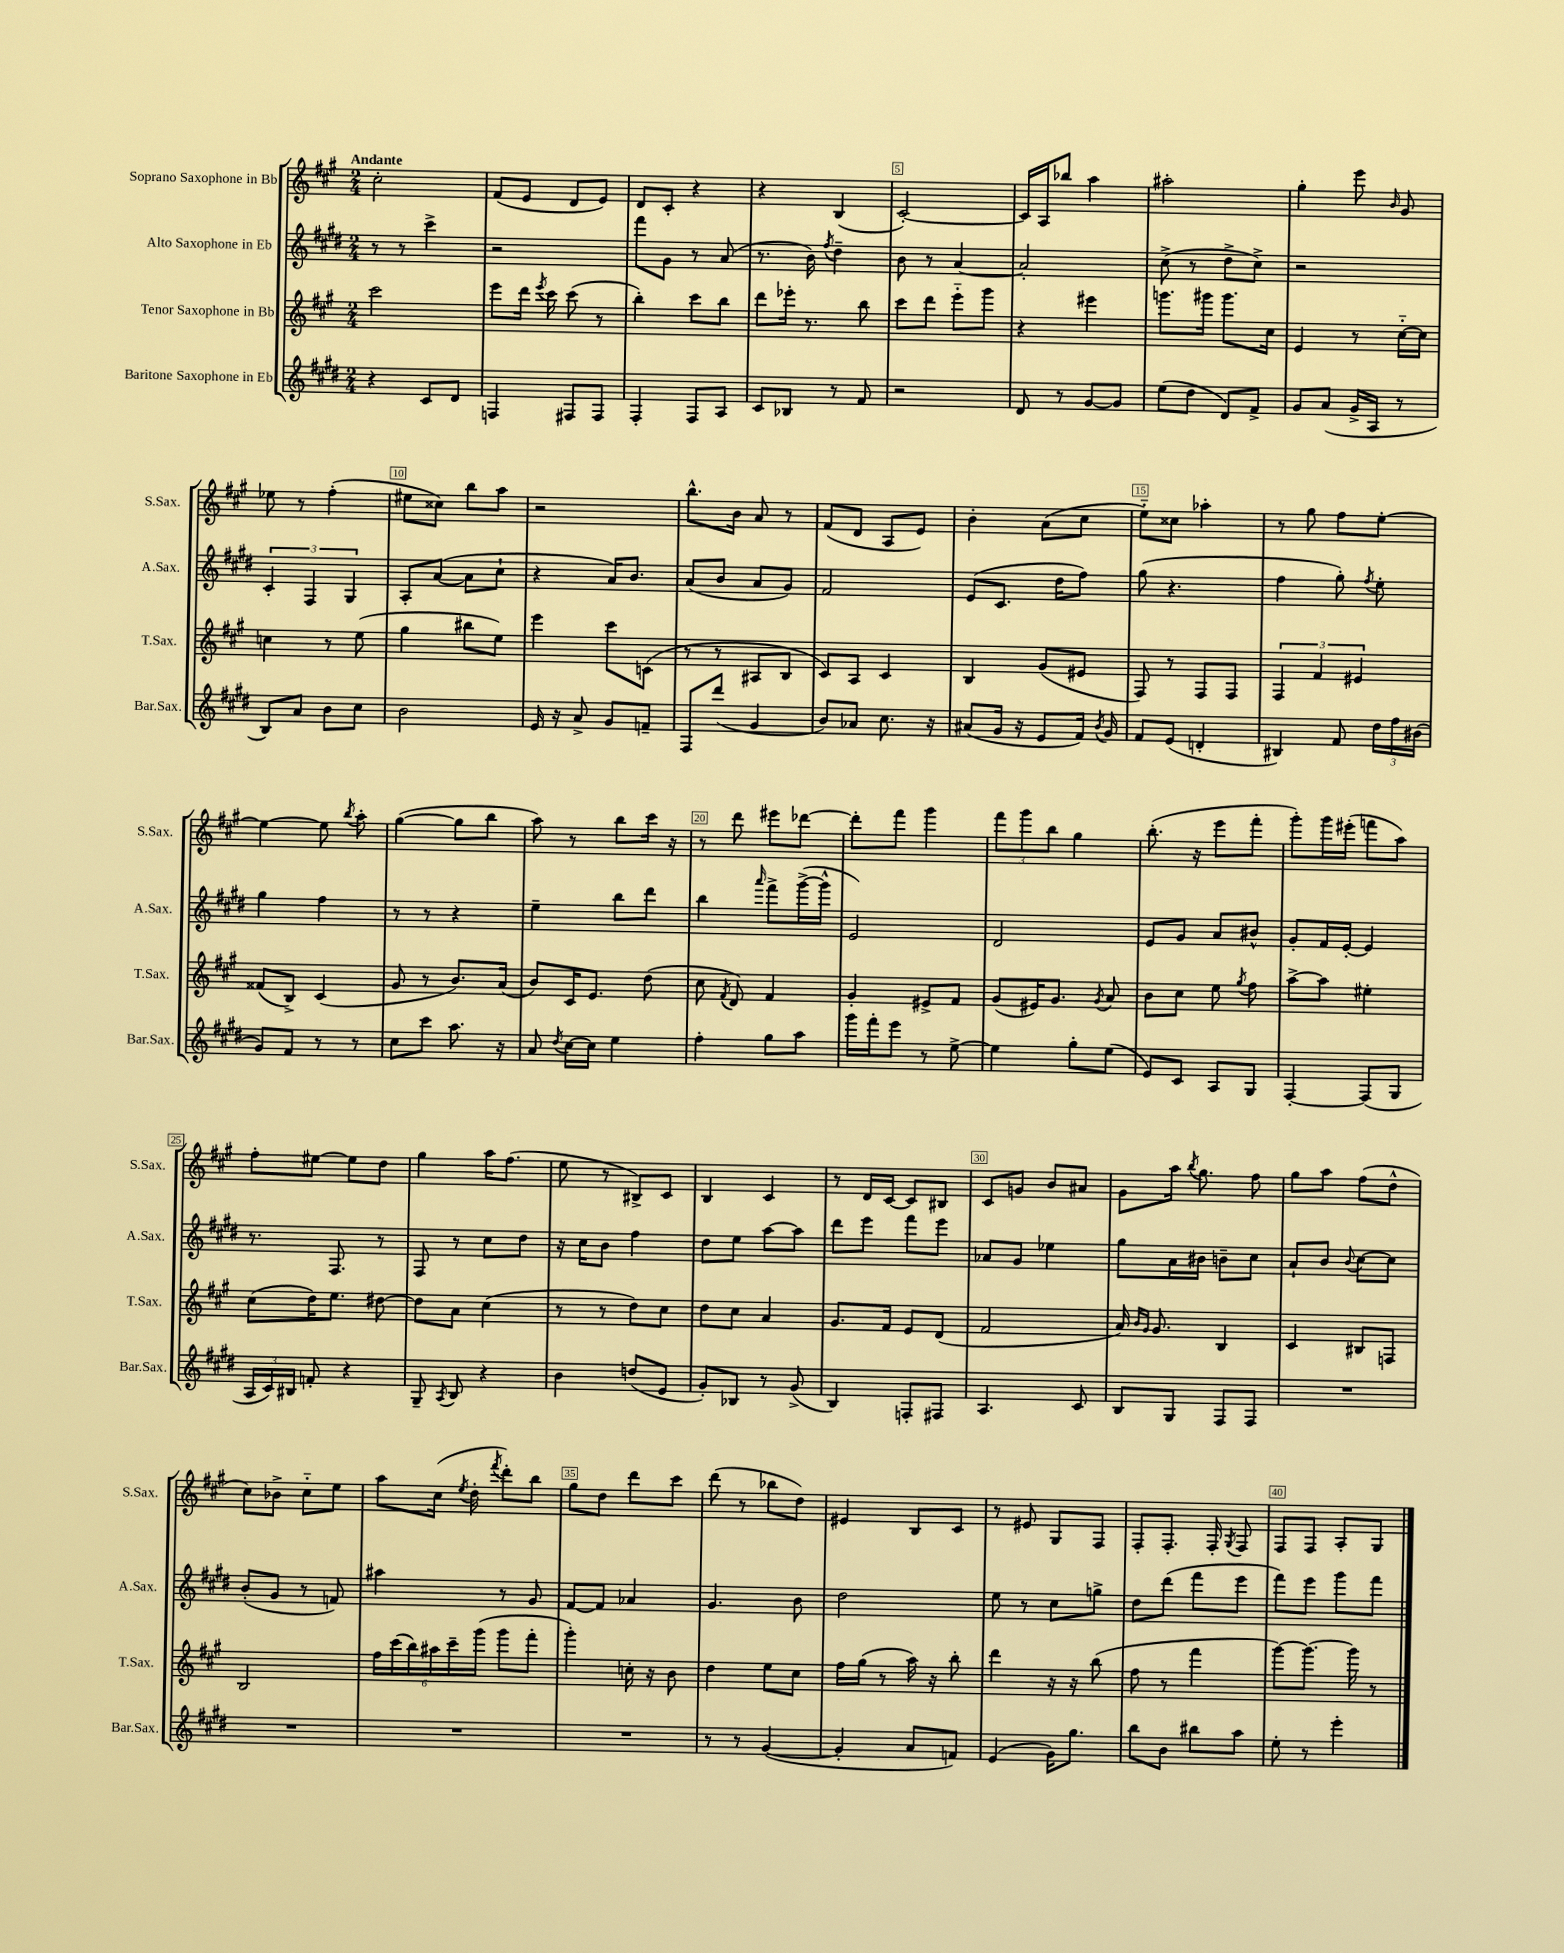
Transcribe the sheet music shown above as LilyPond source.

<<
\new StaffGroup <<
\new Staff = "s0" \with { instrumentName = "Soprano Saxophone in Bb" shortInstrumentName = "S.Sax." } {
    \clef treble \key a \major \numericTimeSignature \time 2/4 \tempo "Andante"
    \autoBeamOff cis''2-. |
    fis'8[( e'8] d'8[ e'8]) |
    d'8[ cis'8]-. r4 |
    r4 b4( |
    cis'2~-.) |
    cis'16[ a16 bes''8] a''4 |
    ais''2-. |
    gis''4-. e'''8 \grace { b'16 } gis'8 |
    ees''8 r8 fis''4-.( |
    eis''8[ cisis''8]) b''8[ a''8] |
    r2 |
    b''8.[-^ b'16] a'8 r8 |
    fis'8[( d'8] a8[ e'8]) |
    b'4-. a'8[( cis''8] |
    e''8[-_) cisis''8] aes''4-. |
    r8 gis''8 fis''8[ e''8]~-. |
    e''4~ e''8 \acciaccatura { b''8 } a''8-. |
    gis''4~( gis''8[ b''8] |
    a''8) r8 b''8[ cis'''16] r16 |
    r8 d'''8 eis'''8[ des'''8]~ |
    des'''8[-. fis'''8] gis'''4 |
    \tuplet 3/2 { fis'''8[ gis'''8 b''8] } gis''4 |
    b''8.-.( r16 e'''8[ fis'''8]-. |
    gis'''8[-.) gis'''16 eis'''16]-.( f'''8[ a''8]) |
    fis''8[-. eis''8]~ eis''8[ d''8] |
    gis''4 a''16[ fis''8.]( |
    e''8 r8 bis8[->) cis'8] |
    b4 cis'4 |
    r8 d'16[ cis'16]~ cis'8[ bis8] |
    cis'8[ g'8] b'8[ ais'8] |
    gis'8[ a''16] \acciaccatura { b''8 } gis''8. fis''8 |
    gis''8[ a''8] fis''8[( d''8]-^ |
    cis''8[) bes'8]-> cis''8[-_ e''8] |
    a''8[ cis''16]( \acciaccatura { e''8 } d''16-. \acciaccatura { fis'''8 } d'''8[-.) b''8] |
    gis''8[ d''8] d'''8[ cis'''8] |
    d'''8( r8 bes''8[ d''8]) |
    eis'4 b8[ cis'8] |
    r8 eis'8 gis8[ fis8] |
    fis8[-. fis8.]-. fis16-. \acciaccatura { gis8 } fis8 |
    fis8[ fis8] a8[-. gis8] \bar "|." |
}
\new Staff = "s1" \with { instrumentName = "Alto Saxophone in Eb" shortInstrumentName = "A.Sax." } {
    \clef treble \key e \major \numericTimeSignature \time 2/4
    \autoBeamOff r8 r8 cis'''4-> |
    r2 |
    fis'''8[ gis'8] r8 a'8( |
    r8. b'16) \acciaccatura { fis''8 } dis''4-- |
    b'8 r8 a'4~ |
    a'2-. |
    cis''8->( r8 dis''8[-> cis''8]->) |
    r2 |
    \tuplet 3/2 { cis'4-. fis4 gis4 } |
    a8[-. a'8]~( a'8[ cis''8]-! |
    r4 a'16[) b'8.] |
    a'8[( b'8] a'8[ gis'8]) |
    fis'2 |
    e'8[( cis'8.] dis''16[ fis''8]) |
    gis''8( r4. |
    fis''4 gis''8-.) \acciaccatura { fis''8 } e''8-. |
    gis''4 fis''4 |
    r8 r8 r4 |
    e''4-- b''8[ dis'''8] |
    b''4 \grace { a'''16 } fis'''8[-> gis'''16~->( gis'''16]-^ |
    e'2) |
    dis'2 |
    e'8[ gis'8] a'8[ bis'8]-^ |
    gis'8[-. fis'16 e'16]~-. e'4 |
    r8. fis8. r8 |
    fis8 r8 cis''8[ dis''8] |
    r16 cis''16[ b'8] fis''4 |
    dis''8[ e''8] a''8[~ a''8] |
    dis'''8[ e'''8] fis'''8[ e'''8] |
    aes'8[ gis'8] ees''4 |
    gis''8[ a'16 bis'16] b'8[-- cis''8] |
    a'8[-! b'8] \appoggiatura { b'8 } cis''8[~ cis''8] |
    b'8[-.( gis'8] r8 f'8) |
    ais''4 r8 gis'8 |
    fis'8[~ fis'8] aes'4 |
    gis'4. b'8 |
    dis''2 |
    e''8 r8 cis''8[ g''8]-> |
    dis''8[ dis'''8]( fis'''8[ e'''8] |
    fis'''8[) e'''8] gis'''8[ fis'''8] \bar "|." |
}
\new Staff = "s2" \with { instrumentName = "Tenor Saxophone in Bb" shortInstrumentName = "T.Sax." } {
    \clef treble \key a \major \numericTimeSignature \time 2/4
    \autoBeamOff cis'''2 |
    e'''8[ d'''16] \acciaccatura { e'''8 } cis'''16 cis'''8( r8 |
    b''4-.) cis'''8[ b''8] |
    d'''8[ ees'''16]-. r8. b''8 |
    cis'''8[ d'''8] e'''8[-_ gis'''8] |
    r4 eis'''4 |
    g'''8.[ gis'''16] gis'''8.[ cis''16] |
    e'4 r8 cis''16[~-_ cis''16] |
    c''4 r8 e''8( |
    gis''4 bis''8[ e''8]) |
    e'''4 cis'''8[ c'8]( |
    r8 r8 ais8[ b8] |
    cis'8[) a8] cis'4 |
    b4 gis'8[( eis'8] |
    fis8) r8 fis8[ fis8] |
    \tuplet 3/2 { fis4 fis'4 eis'4 } |
    fisis'8[( b8]->) cis'4( |
    gis'8 r8 b'8.[) a'16]( |
    b'8[) cis'16 e'8.] d''8( |
    cis''8 \acciaccatura { fis'8 } d'8) fis'4 |
    gis'4-. eis'8[-> fis'8] |
    gis'8[( eis'16) gis'8.] \acciaccatura { gis'8 } a'8 |
    b'8[ cis''8] e''8 \acciaccatura { gis''8 } fis''8 |
    a''8[~-> a''8] eis''4-. |
    cis''8[( d''16) e''8.] dis''8~ |
    dis''8[ a'8] cis''4( |
    r8 r8 d''8[) cis''8] |
    d''8[ cis''8] a'4 |
    gis'8.[ fis'16] e'8[ d'8]( |
    fis'2 |
    a'16) \grace { b'16[ gis'16] } gis'8. b4 |
    cis'4 bis8[ f8] |
    b2 |
    \tuplet 6/4 { fis''16[ cis'''16( b''16) ais''16 cis'''16-- gis'''16]( } gis'''8[ fis'''8]-. |
    gis'''4-.) c''16-. r16 b'8 |
    d''4 e''8[ cis''8] |
    fis''16[ gis''16]( r8 a''16) r16 b''8-. |
    d'''4 r16 r16 b''8( |
    fis''8 r8 fis'''4 |
    gis'''8[~) gis'''8.]~ gis'''16 r8 \bar "|." |
}
\new Staff = "s3" \with { instrumentName = "Baritone Saxophone in Eb" shortInstrumentName = "Bar.Sax." } {
    \clef treble \key e \major \numericTimeSignature \time 2/4
    \autoBeamOff r4 cis'8[ dis'8] |
    f4 fis8[ fis8] |
    fis4-. fis8[ a8] |
    cis'8[ bes8] r8 fis'8 |
    r2 |
    dis'8 r8 gis'8[~ gis'8] |
    e''8[( dis''8] dis'8[) fis'8]-> |
    gis'8[ a'8]( gis'16[-> a16] r8 |
    b8[) a'8] b'8[ cis''8] |
    b'2 |
    e'16 r16 a'8-> gis'8[ f'8]-- |
    fis8[ dis'''8]( gis'4 |
    b'8[) aes'8] cis''8. r16 |
    ais'8[( gis'16] r16 e'8[ fis'16]) \acciaccatura { b'8 } gis'16 |
    fis'8[ e'8]( d'4-. |
    bis4) fis'8 \tuplet 3/2 { dis''16[ fis''16 bis'16]( } |
    gis'8[) fis'8] r8 r8 |
    cis''8[ cis'''8] a''8. r16 |
    a'8 \acciaccatura { dis''8 } cis''16[~ cis''16] e''4 |
    fis''4-. gis''8[ a''8] |
    gis'''16[ fis'''16-. e'''8] r8 e''8~-> |
    e''4 gis''8[-. e''8]( |
    e'8[) cis'8] a8[ gis8] |
    fis4~-. fis8[( gis8] |
    \tuplet 3/2 { a16[ cis'16) bis16] } f'8-. r4 |
    gis8-- \acciaccatura { a8 } b8 r4 |
    b'4 d''8[( e'8] |
    gis'8[-.) bes8] r8 gis'8->( |
    b4) f8[-. fis8] |
    a4. cis'8 |
    b8[ gis8] fis8[ fis8] |
    R2 |
    R2 |
    R2 |
    R2 |
    r8 r8 gis'4~( |
    gis'4-. a'8[ f'8]) |
    e'4( gis'16[) gis''8.] |
    b''8[ b'8] bis''8[ a''8] |
    e''8-. r8 e'''4-. \bar "|." |
}
>>
>>
\layout { \context { \Score \override BarNumber.break-visibility = ##(#f #t #t) barNumberVisibility = #(every-nth-bar-number-visible 5) \override BarNumber.stencil = #(make-stencil-boxer 0.1 0.3 ly:text-interface::print) } }
